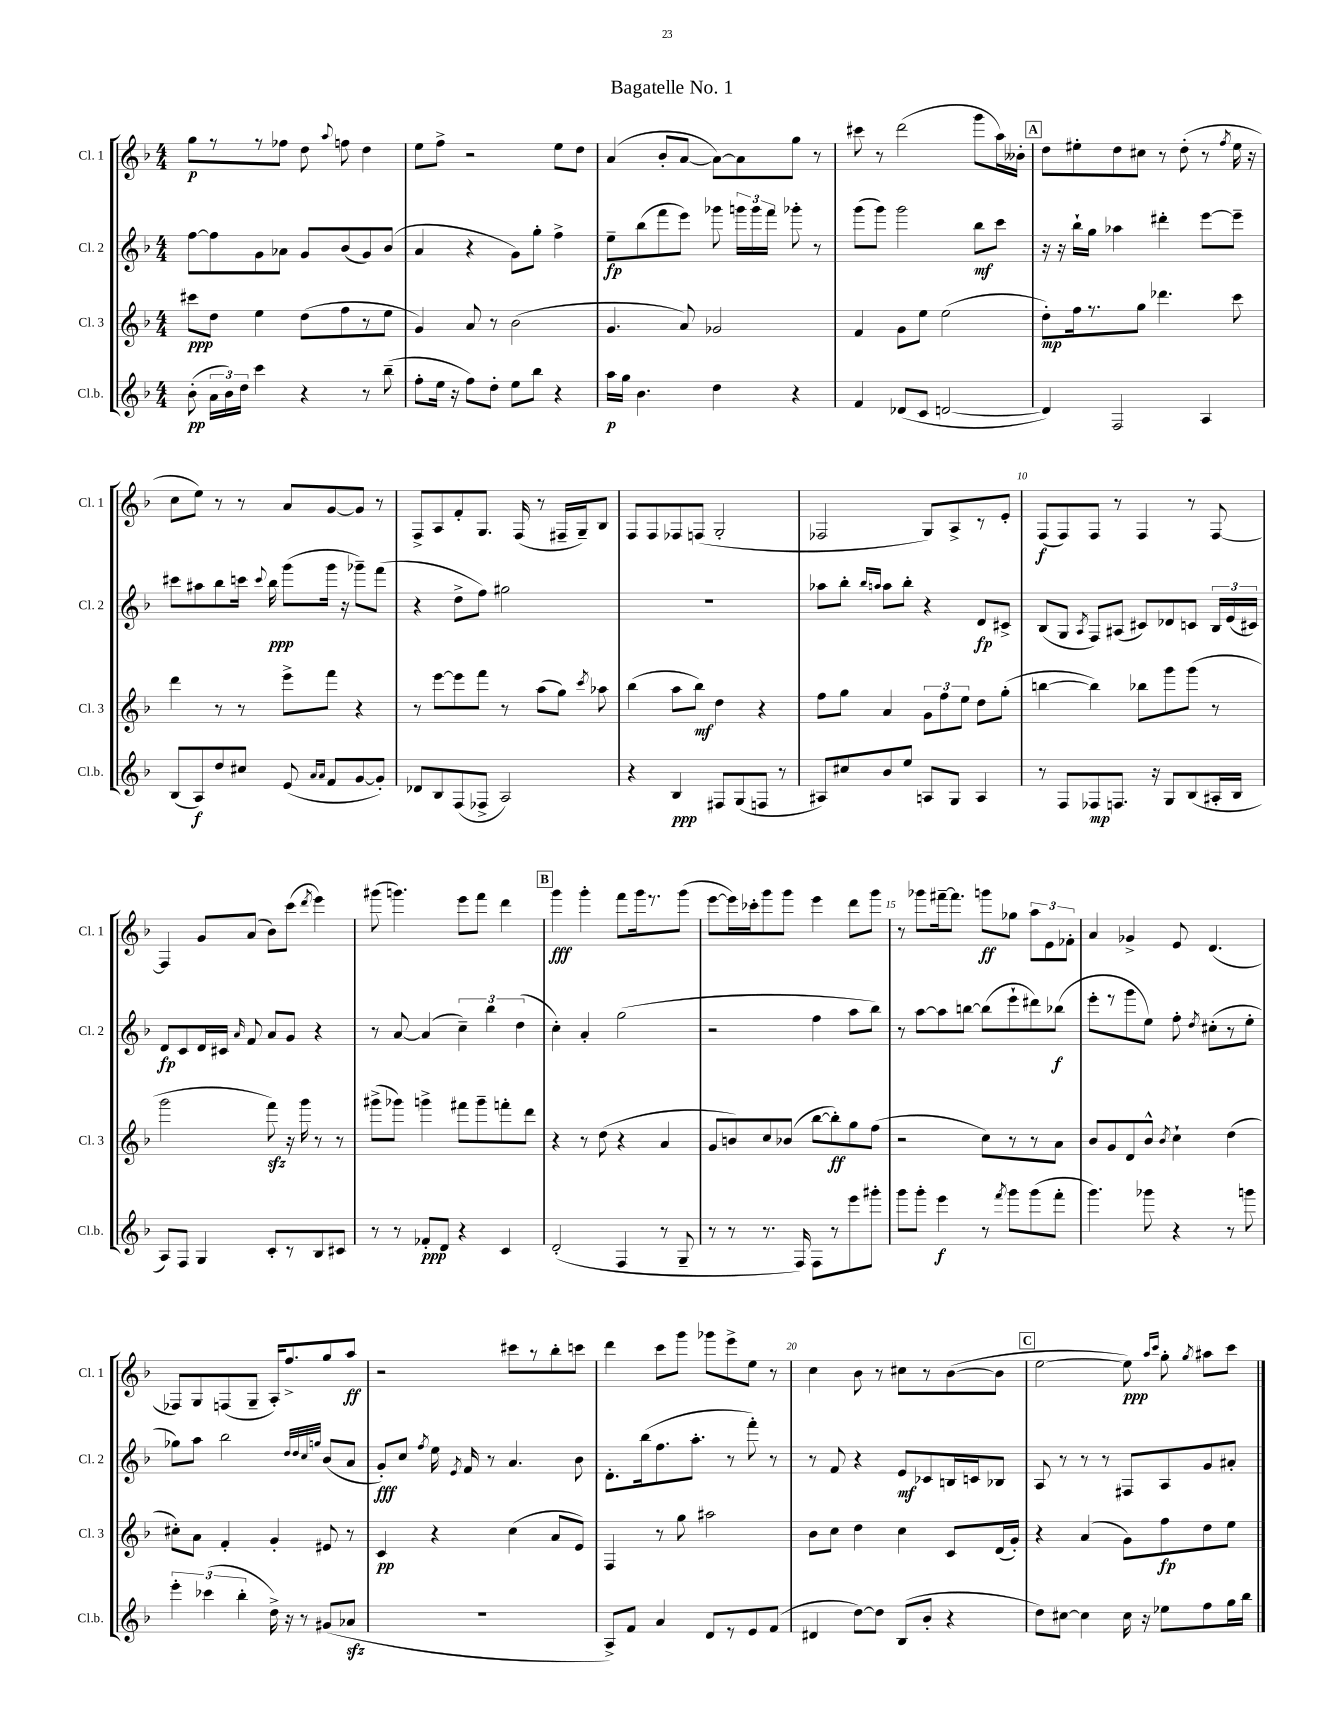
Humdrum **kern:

**kern	**dynam	**kern	**dynam	**kern	**dynam	**kern	**dynam
*part4	*part4	*part3	*part3	*part2	*part2	*part1	*part1
*staff4	*staff4	*staff3	*staff3	*staff2	*staff2	*staff1	*staff1
*I"Cl.b.	*	*I"Cl. 3	*	*I"Cl. 2	*	*I"Cl. 1	*
*I'Cl.b.	*	*I'Cl. 3	*	*I'Cl. 2	*	*I'Cl. 1	*
*clefG2	*	*clefG2	*	*clefG2	*	*clefG2	*
*k[b-]	*	*k[b-]	*	*k[b-]	*	*k[b-]	*
*M4/4	*	*M4/4	*	*M4/4	*	*M4/4	*
=1	=1	=1	=1	=1	=1	=1	=1
(8b-'\	pp	8ccc#X\L	ppp	[8ff\L	.	8gg\L	p
24a\LL	.	8dd\J	.	8ff\]	.	8r	.
24b-\)	.	.	.	.	.	.	.
24dd\JJ	.	.	.	.	.	.	.
4ccc\	.	4ee\	.	8g\	.	8r	.
.	.	.	.	8a-X\J	.	8ff-X\J	.
4r	.	(8dd\L	.	8g/L	.	8dd\	.
.	.	.	.	.	.	8qqaa/	.
.	.	8ff\	.	(8b-/	.	8ffn\	.
8r	.	8r	.	8g/)	.	4dd\	.
(8bb-~\	.	8ee\J	.	(8b-/J	.	.	.
=2	=2	=2	=2	=2	=2	=2	=2
8ff'\L	.	4g/)	.	4a/	.	8ee\L	.
16ee\Jk	.	.	.	.	.	8ff^\J	.
16r	.	.	.	.	.	.	.
8ff\L)	.	8a/	.	4r	.	2r	.
8dd'\J	.	8r	.	.	.	.	.
8ee\L	.	(2b-\	.	8g\L)	.	.	.
8bb-\J	.	.	.	8gg'\J	.	.	.
4r	.	.	.	4ff^\	.	8ee\L	.
.	.	.	.	.	.	8dd\J	.
=3	=3	=3	=3	=3	=3	=3	=3
16aa\LL	p	4.g/	.	8ee~\L	fp	(4a/	.
16gg\JJ	.	.	.	.	.	.	.
4.b-\	.	.	.	(8bb-\	.	.	.
.	.	.	.	8fff\	.	8b-'/L	.
.	.	8a/)	.	8eee\J)	.	[8a/J	.
4dd\	.	2g-X/	.	8ggg-X\	.	8a\L_)	.
.	.	.	.	24gggn\LL	.	8a\]	.
.	.	.	.	24ggg\	.	.	.
.	.	.	.	24fff\JJ	.	.	.
4r	.	.	.	8ggg-X'\	.	8gg\J	.
.	.	.	.	8r	.	8r	.
=4	=4	=4	=4	=4	=4	=4	=4
4f/	.	4f/	.	(8ggg\L	.	8ccc#X\	.
.	.	.	.	8ggg\J)	.	8r	.
(8d-X/L	.	8g\L	.	2ggg\	.	(2ddd\	.
8c/J	.	8ee\J	.	.	.	.	.
[2dn/	.	(2ee\	.	.	.	.	.
.	.	.	.	8bb-\L	mf	8ggg\L	.
.	.	.	.	8ccc\J	.	16aa\L)	.
.	.	.	.	.	.	16b--X'\JJ	.
!!LO:REH:place=s1:t=A
=5	=5	=5	=5	=5	=5	=5	=5
4d/])	.	8dd'\L)	mp	16r	.	8dd\L	.
.	.	.	.	16r	.	.	.
.	.	16ff\k	.	16bb-`\LL	.	8ee#X'\	.
.	.	8.r	.	16gg\JJ	.	.	.
2F/	.	.	.	4aa-X\	.	8dd\	.
.	.	8gg\J	.	.	.	8cc#X\J	.
.	.	4.ddd-X\	.	4ddd#X'\	.	8r	.
.	.	.	.	.	.	(8dd'\	.
4A/	.	.	.	[8eee\L	.	8r	.
.	.	.	.	.	.	8qff/	.
.	.	8ccc\	.	8eee~\J]	.	16ee#\	.
.	.	.	.	.	.	16r	.
!!LO:LB:g=z
=6	=6	=6	=6	=6	=6	=6	=6
(8B-/L	.	4ddd\	.	8ccc#X\L	.	8cc\L	.
8A/)	f	.	.	8aa#X\	.	8ee\J)	.
8dd/	.	8r	.	8bb-\	.	8r	.
8cc#X/J	.	8r	.	16cccn\Jk	.	8r	.
.	.	.	.	8qqccc/	.	.	.
.	.	.	.	16bb-\	ppp	.	.
(8e/	.	8eee^\L	.	(8ggg\L	.	8a/L	.
16qqa/LL	.	.	.	.	.	.	.
16qqa/JJ	.	.	.	.	.	.	.
8f/L	.	8fff\J	.	16ggg\Jk	.	[8g/	.
.	.	.	.	16r	.	.	.
[8g/	.	4r	.	8ggg-X~\L)	.	8g/J]	.
8g'/J])	.	.	.	(8fff\J	.	8r	.
=7	=7	=7	=7	=7	=7	=7	=7
8d-X/L	.	8r	.	4r	.	8F^/L	.
8B-/	.	[8eee\L	.	.	.	8A/	.
(8F/	.	8eee\]	.	8dd^\L	.	8f'/	.
8F-X^/J	.	8fff\J	.	8ff\J)	.	8.G/J	.
2A/)	.	8r	.	2gg#X\	.	.	.
.	.	.	.	.	.	(16F/	.
.	.	(8aa\L	.	.	.	8r	.
.	.	8gg\J)	.	.	.	16F#X~/LL	.
.	.	.	.	.	.	16G~/J)	.
.	.	8qccc/	.	.	.	.	.
.	.	8aa-X\	.	.	.	8B-/J	.
=8	=8	=8	=8	=8	=8	=8	=8
4r	.	(4bb-\	.	1r	.	8F/L	.
.	.	.	.	.	.	8F/	.
4B-/	ppp	8aa\L	.	.	.	8F-X/	.
.	.	8bb-\J)	mf	.	.	(8Fn/J	.
8F#X/L	.	4dd\	.	.	.	2G'/	.
(8G/	.	.	.	.	.	.	.
8Fn/J	.	4r	.	.	.	.	.
8r	.	.	.	.	.	.	.
=9	=9	=9	=9	=9	=9	=9	=9
8A#X/L)	.	8ff\L	.	8aa-X\L	.	2F-X/	.
8cc#X/	.	8gg\J	.	8bb-'\J	.	.	.
.	.	.	.	16qqbb-/LL	.	.	.
.	.	.	.	16qqaan/JJ	.	.	.
8b-/	.	4a/	.	8aa\L	.	.	.
8ee/J	.	.	.	8bb-'\J	.	.	.
8An/L	.	12g\L	.	4r	.	8G/L)	.
.	.	12ff\	.	.	.	.	.
8G/J	.	.	.	.	.	8A^/	.
.	.	12ee\J	.	.	.	.	.
4A/	.	8dd\L	.	8d/L	fp	8r	.
.	.	(8gg'\J	.	8c#X^/J	.	8e'/J	.
=10	=10	=10	=10	=10	=10	=10	=10
8r	.	[4bbn\	.	(8B-/L	.	(8F/L	f
8F/L	.	.	.	8G/J	.	8F/)	.
.	.	.	.	8qA/	.	.	.
8F-X/	mp	4bb\])	.	8F/L)	.	8F/J	.
8.Fn/J	.	.	.	(8A#X/J	.	8r	.
.	.	8bb-X\L	.	8c#X/L)	.	4F/	.
16r	.	.	.	.	.	.	.
8G/L	.	8ggg\	.	8d-X/	.	.	.
(8B-/	.	(8ggg\J	.	8cn/J	.	8r	.
16A#X'/L	.	8r	.	24B-/LL	.	[8F/	.
.	.	.	.	(24e/	.	.	.
16B-/JJ	.	.	.	.	.	.	.
.	.	.	.	24c#X/JJ)	.	.	.
!!LO:LB:g=z
=11	=11	=11	=11	=11	=11	=11	=11
8A/L)	.	2ggg\	.	8d/L	fp	4F/]	.
8F/J	.	.	.	8c/	.	.	.
4G/	.	.	.	16d/L	.	8g/L	.
.	.	.	.	16c#X/JJ	.	.	.
.	.	.	.	16qqa/	.	.	.
.	.	.	.	8f/	.	(8a/J	.
8c'/L	.	8fffzz\)	.	8a/L	.	8b-\L)	.
8r	.	16r	.	8g/J	.	(8ccc\J	.
.	.	16ggg\	.	.	.	.	.
.	.	.	.	.	.	8qddd/	.
8B-/	.	8r	.	4r	.	4eee\)	.
8c#X/J	.	8r	.	.	.	.	.
=12	=12	=12	=12	=12	=12	=12	=12
8r	.	(8ggg#X^\L	.	8r	.	(8ggg#X\	.
8r	.	8ggg-X\J)	.	[8a/	.	4.gggn\)	.
8f-X'/L	ppp	4gggn^\	.	(4a/]	.	.	.
8d/J	.	.	.	.	.	.	.
4r	.	8fff#X\L	.	6cc~\)	.	8eee\L	.
.	.	8ggg~\	.	.	.	8fff\J	.
.	.	.	.	6bb-\	.	.	.
4c/	.	8fffn'\	.	.	.	4ddd\	.
.	.	.	.	(6dd\	.	.	.
.	.	8ddd\J	.	.	.	.	.
!!LO:REH:place=s1:t=B
=13	=13	=13	=13	=13	=13	=13	=13
(2d'/	.	4r	.	4cc'\)	.	4ggg\	fff
.	.	8r	.	4a'/	.	4ggg'\	.
.	.	(8dd\	.	.	.	.	.
4F/	.	4r	.	(2gg\	.	8fff\L	.
.	.	.	.	.	.	16ggg\k	.
.	.	.	.	.	.	8.r	.
8r	.	4a/	.	.	.	.	.
8G~/	.	.	.	.	.	(8ggg\J	.
=14	=14	=14	=14	=14	=14	=14	=14
8r	.	8g/L	.	2r	.	[8eee\L	.
8r	.	8bn/)	.	.	.	16eee\L])	.
.	.	.	.	.	.	16ccc-X'\J	.
8.r	.	8cc/	.	.	.	8ggg\	.
.	.	(8b-X/J	.	.	.	8ggg\J	.
16F/)	.	.	.	.	.	.	.
8F\L	.	[8bb-\L	.	4ff\	.	4eee\	.
8r	.	8bb-'\])	ff	.	.	.	.
8eee\	.	8gg\	.	8aa\L	.	8ddd\L	.
8ggg#X'\J	.	(8ff\J	.	8bb-\J)	.	8ggg\J	.
=15	=15	=15	=15	=15	=15	=15	=15
8ggg\L	.	2r	.	8r	.	8r	.
8ggg'\J	.	.	.	[8aa\L	.	8ggg-X\L	.
4eee\	f	.	.	8aa\]	.	[16fff#X~\k	.
.	.	.	.	.	.	8.fff#\J]	.
.	.	.	.	[8bbn\J	.	.	.
8r	.	8cc\L)	.	(8bb\L]	.	8gggn\L	ff
8qfff/	.	.	.	.	.	.	.
8ggg\L	.	8r	.	8eee`\	.	8gg-X\J	.
(8ggg\	.	8r	.	8ddd#X\)	.	12aa\L	.
.	.	.	.	.	.	12e\	.
8fff'\J	.	8a\J	.	(8bb-X\J	f	.	.
.	.	.	.	.	.	12f-X'\J	.
=16	=16	=16	=16	=16	=16	=16	=16
4.ggg\)	.	8b-/L	.	8eee'\L	.	4a/	.
.	.	8g/	.	8r	.	.	.
.	.	8d/	.	8ggg\	.	4g-X^/	.
8ggg-X\	.	8b-^^/J	.	8ee\J)	.	.	.
.	.	8qb-/	.	.	.	.	.
4r	.	4cc`\	.	8ff'\	.	8e/	.
.	.	.	.	8qdd/	.	.	.
.	.	.	.	(8cc#X'\L	.	(4.d/	.
8r	.	(4dd\	.	8r	.	.	.
8gggn\	.	.	.	8ee'\J	.	.	.
!!LO:LB:g=z
=17	=17	=17	=17	=17	=17	=17	=17
6eee'\	.	8cc#X'\L)	.	8gg-X\L)	.	8F-X/L)	.
.	.	8a\J	.	8aa\J	.	8G/	.
(6ccc-X\	.	.	.	.	.	.	.
.	.	4f'/	.	2bb-\	.	(8Fn/	.
6bb-'\	.	.	.	.	.	.	.
.	.	.	.	.	.	8G~/J	.
16dd^\)	.	4g'/	.	.	.	16A'/KL)	.
16r	.	.	.	.	.	8.ff^/	.
8r	.	.	.	.	.	.	.
.	.	.	.	32qqdd/LLL	.	.	.
.	.	.	.	32qqdd/	.	.	.
.	.	.	.	32qqcc/	.	.	.
.	.	.	.	32qqggn/JJJ	.	.	.
(8g#X/L	.	8e#X/	.	(8b-/L	.	8gg/	.
8a-Xzz/J	.	8r	.	8a/J	.	8aa/J	ff
=18	=18	=18	=18	=18	=18	=18	=18
1r	.	4c/	pp	8g'/L)	fff	2r	.
.	.	.	.	8cc/J	.	.	.
.	.	.	.	8qff/	.	.	.
.	.	4r	.	16ee\	.	.	.
.	.	.	.	8qe/	.	.	.
.	.	.	.	16f/	.	.	.
.	.	.	.	8r	.	.	.
.	.	(4cc\	.	4.a/	.	8ccc#X\L	.
.	.	.	.	.	.	8r	.
.	.	8a/L	.	.	.	8bb-'\	.
.	.	8e/J)	.	8b-\	.	8cccn\J	.
=19	=19	=19	=19	=19	=19	=19	=19
8A^/L)	.	4F/	.	8.d'\L	.	4ddd\	.
8f/J	.	.	.	.	.	.	.
.	.	.	.	(16bb-\k	.	.	.
4a/	.	8r	.	8.ff\	.	8ccc\L	.
.	.	8gg\	.	.	.	8ggg\J	.
.	.	.	.	8.aa'\J	.	.	.
8d/L	.	2aa#X\	.	.	.	8ggg-X\L	.
8r	.	.	.	8r	.	8eee^\	.
8e/	.	.	.	8fff'\)	.	8ee\J	.
(8f/J	.	.	.	8r	.	8r	.
=20	=20	=20	=20	=20	=20	=20	=20
4d#X/	.	8b-\L	.	8r	.	4cc\	.
.	.	8cc\J	.	8f/	.	.	.
[8dd\L)	.	4dd\	.	4r	.	8b-\	.
8dd\J]	.	.	.	.	.	8r	.
(8B-/L	.	4cc\	.	8e/L	mf	8cc#X\L	.
8b-'/J	.	.	.	8c-X/	.	8r	.
4r	.	8c/L	.	16Bn/L	.	([8b-\	.
.	.	.	.	16cn/J	.	.	.
.	.	(16d/L	.	8B-X/J	.	8b-\J]	.
.	.	16g'/JJ)	.	.	.	.	.
!!LO:REH:place=s1:t=C
=21	=21	=21	=21	=21	=21	=21	=21
8dd\L)	.	4r	.	8A/	.	[2ee\	.
[8cc#X\J	.	.	.	8r	.	.	.
4cc#\]	.	(4a/	.	8r	.	.	.
.	.	.	.	8r	.	.	.
16cc#\	.	8g\L)	.	8F#X/L	.	8ee\])	ppp
16r	.	.	.	.	.	.	.
.	.	.	.	.	.	16qqaa/LL	.
.	.	.	.	.	.	16qqccc/JJ	.
8ee-X\L	.	8ff\	fp	8A/	.	8gg'\	.
.	.	.	.	.	.	8qgg/	.
8ff\	.	8dd\	.	8g/	.	8aa#X\L	.
16gg\L	.	8ee\J	.	8a#X'/J	.	8ccc\J	.
16bb-\JJ	.	.	.	.	.	.	.
==	==	==	==	==	==	==	==
*-	*-	*-	*-	*-	*-	*-	*-
